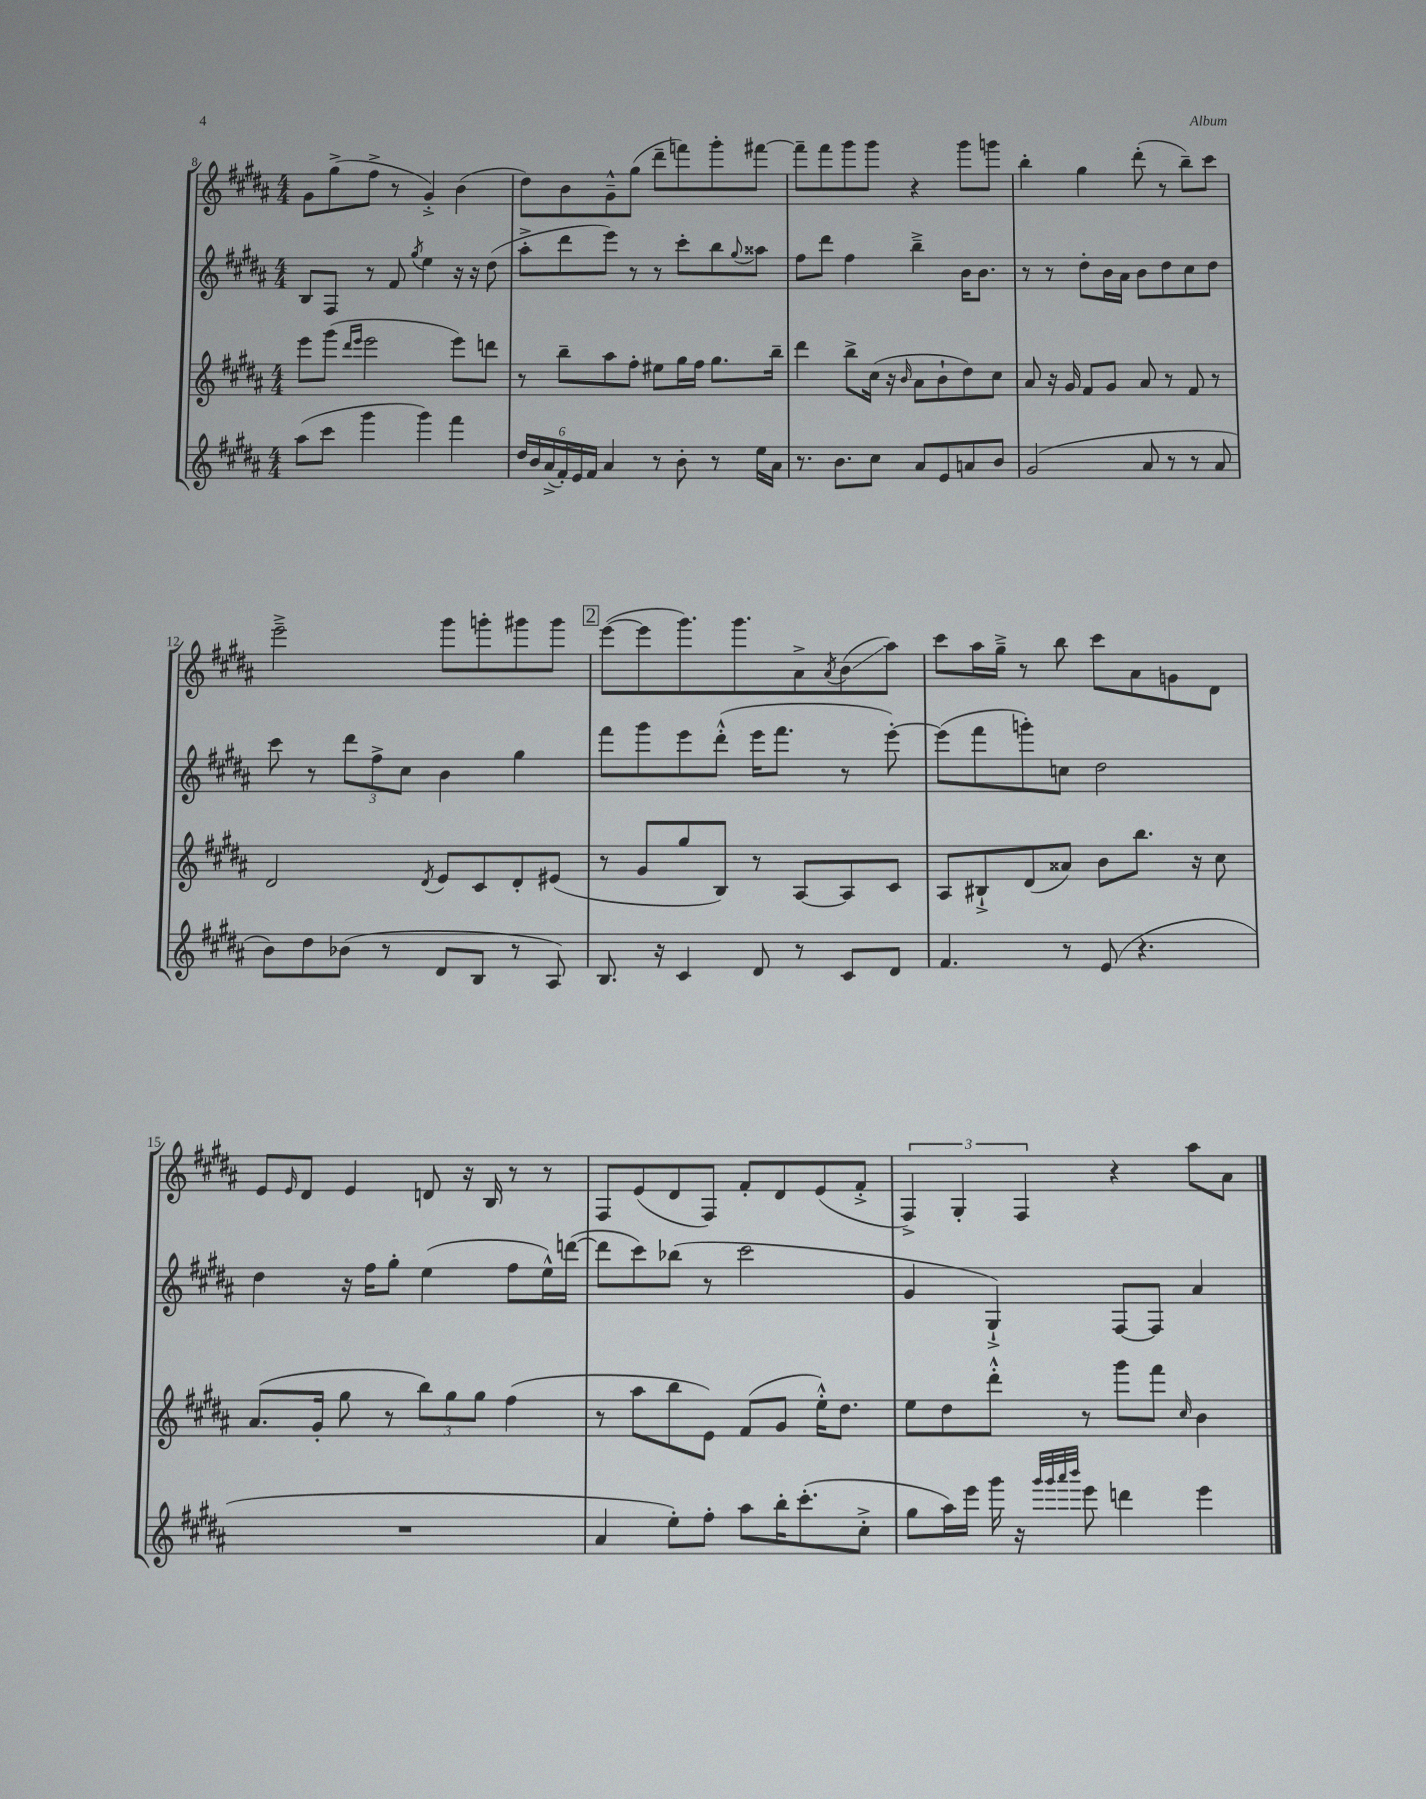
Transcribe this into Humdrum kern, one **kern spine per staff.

**kern	**kern	**kern	**kern
*staff4	*staff3	*staff2	*staff1
*clefG2	*clefG2	*clefG2	*clefG2
*k[f#c#g#d#a#]	*k[f#c#g#d#a#]	*k[f#c#g#d#a#]	*k[f#c#g#d#a#]
*M4/4	*M4/4	*M4/4	*M4/4
(8aa#\L	8eee\L	8B/L	8g#\L
8ccc#\J	(8ggg#\J	8F#/J	(8gg#^\
.	16qqddd#/LL	.	.
.	16qqeee/JJ	.	.
4ggg#\	2eee\	8r	8ff#^\J
.	.	8f#/	8r
.	.	8qgg#/	.
4ggg#\)	.	4ee\	4g#'^/)
4fff#\	8eee\L)	16r	(4b\
.	.	16r	.
.	8ddd\J	(8dd#\	.
=	=	=	=
24dd#/LL	8r	8aa#'^\L	8dd#\L)
24b/	.	.	.
(24a#^/	.	.	.
24f#'/)	8bb~\L	8ddd#\	8b\
24e/	.	.	.
24f#/JJ	.	.	.
4a#/	8aa#\	8eee\J)	8g#~^^\
.	8ff#'\J	8r	(8gg#\J
8r	8ee#\L	8r	8ddd#~\L
8b'\	16gg#\L	8ccc#'\L	8fff\)
.	16ff#\JJ	.	.
8r	8.gg#\L	8bb\	8ggg#'\
.	.	8qqgg#/	.
16ee\LL	.	8aa##\J	[8fff#\J
16a#\JJ	16bb~\Jk	.	.
=	=	=	=
8.r	4ddd#\	8ff#\L	8fff#~\]L
.	.	8ddd#\J	8fff#\
8.b\L	.	.	.
.	8bb^\L	4ff#\	8ggg#\
8cc#\J	(16cc#\Jk	.	8ggg#\J
.	16r	.	.
.	16qqb/	.	.
8a#/L	8a#\L	4bb~^\	4r
8e/	8b`\	.	.
8a/	8dd#\)	16b\LK	8ggg#\L
.	.	8.b\J	.
8b/J	8cc#\J	.	8ggg\J
=	=	=	=
(2g#/	8a#/	8r	4bb'\
.	16r	8r	.
.	16g#/	.	.
.	8f#/L	8dd#'\L	4gg#\
.	8g#/J	16b\L	.
.	.	16a#\JJ	.
8a#/	8a#/	8b\L	(8ddd#'\
8r	8r	8dd#\	8r
8r	8f#/	8cc#\	8bb~\L)
8a#/	8r	8dd#\J	8ccc#\J
=	=	=	=
8b\L)	2d#/	8ccc#\	2eee~^\
8dd#\	.	8r	.
(8b-\J	.	12ddd#\L	.
.	.	12ff#^\	.
8r	.	.	.
.	.	12cc#\J	.
.	8qd#/	.	.
8d#/L	8e/L	4b\	8ggg#\L
8B/J	8c#/	.	8ggg'\
8r	8d#'/	4gg#\	8ggg#\
8A#/)	(8e#/J	.	8ggg#\J
=	=	=	=
8.B/	8r	8fff#\L	([8eee\L
.	8g#/L	8ggg#\	8eee\]
16r	.	.	.
4c#/	8gg#/	8eee\	8.ggg#\)
.	8B/J)	(8ddd#'^^\J	.
.	.	.	8.ggg#\
8d#/	8r	16eee\LK	.
.	.	8.fff#\J	.
8r	[8A#/L	.	8a#^\
.	.	.	8qa#/
8c#/L	8A#/]	8r	(8b\
8d#/J	8c#/J	[8eee'\)	8aa#\J)
=	=	=	=
4.f#/	8A#/L	(8eee\]L	8ccc#\L
.	8B#`^/	8fff#\	16aa#\L
.	.	.	16gg#~^\JJ
.	(8d#/	8ggg'\)	8r
8r	8a##/J)	8cc\J	8bb\
(8e/	8b\L	2dd#\	8ccc#\L
4.r	8.bb\J	.	8a#\
.	.	.	8g\
.	16r	.	.
.	8cc#\	.	8d#\J
=	=	=	=
1r	(8.a#/L	4dd#\	8e/L
.	.	.	16qqe/
.	.	.	8d#/J
.	16g#'/Jk	.	.
.	8gg#\	16r	4e/
.	.	16ff#\LK	.
.	8r	8gg#'\J	.
.	12bb\L)	(4ee\	8d/
.	12gg#\	.	.
.	.	.	16r
.	12gg#\J	.	.
.	.	.	16B/
.	(4ff#\	8ff#\L	8r
.	.	16ee^^\L)	8r
.	.	([16ddd\JJ	.
=	=	=	=
4a#/	8r	8ddd\]L	8F#/L
.	8aa#\L	8ccc#\)	(8e/
8ee'\L)	8bb\	(8bb-\J	8d#/
8ff#'\J	8e\J)	8r	8F#/J)
8aa#\L	(8f#/L	2ccc#\	8f#'/L
16bb'\K	8g#/J	.	8d#/
(8.ccc#'\	.	.	.
.	16ee'^^\LK)	.	(8e/
.	8.dd#\J	.	.
8cc#'^\J	.	.	8f#'^/J
=	=	=	=
8gg#\L	8ee\L	4g#/	6F#^/)
16aa#\L)	8dd#\	.	.
.	.	.	6G#'/
16eee\JJ	.	.	.
16ggg#\	8ddd#'^^\J	4G#`^/)	.
16r	.	.	.
.	.	.	6F#/
32qqggg#/LLL	.	.	.
32qqggg#/	.	.	.
32qqaaa#/	.	.	.
32qqbbb/JJJ	.	.	.
8eee\	8r	.	.
4ddd\	8ggg#\L	[8F#/L	4r
.	8fff#\J	8F#/]J	.
.	16qqcc#/	.	.
4eee\	4b\	4a#/	8aa#\L
.	.	.	8a#\J
==	==	==	==
*-	*-	*-	*-
